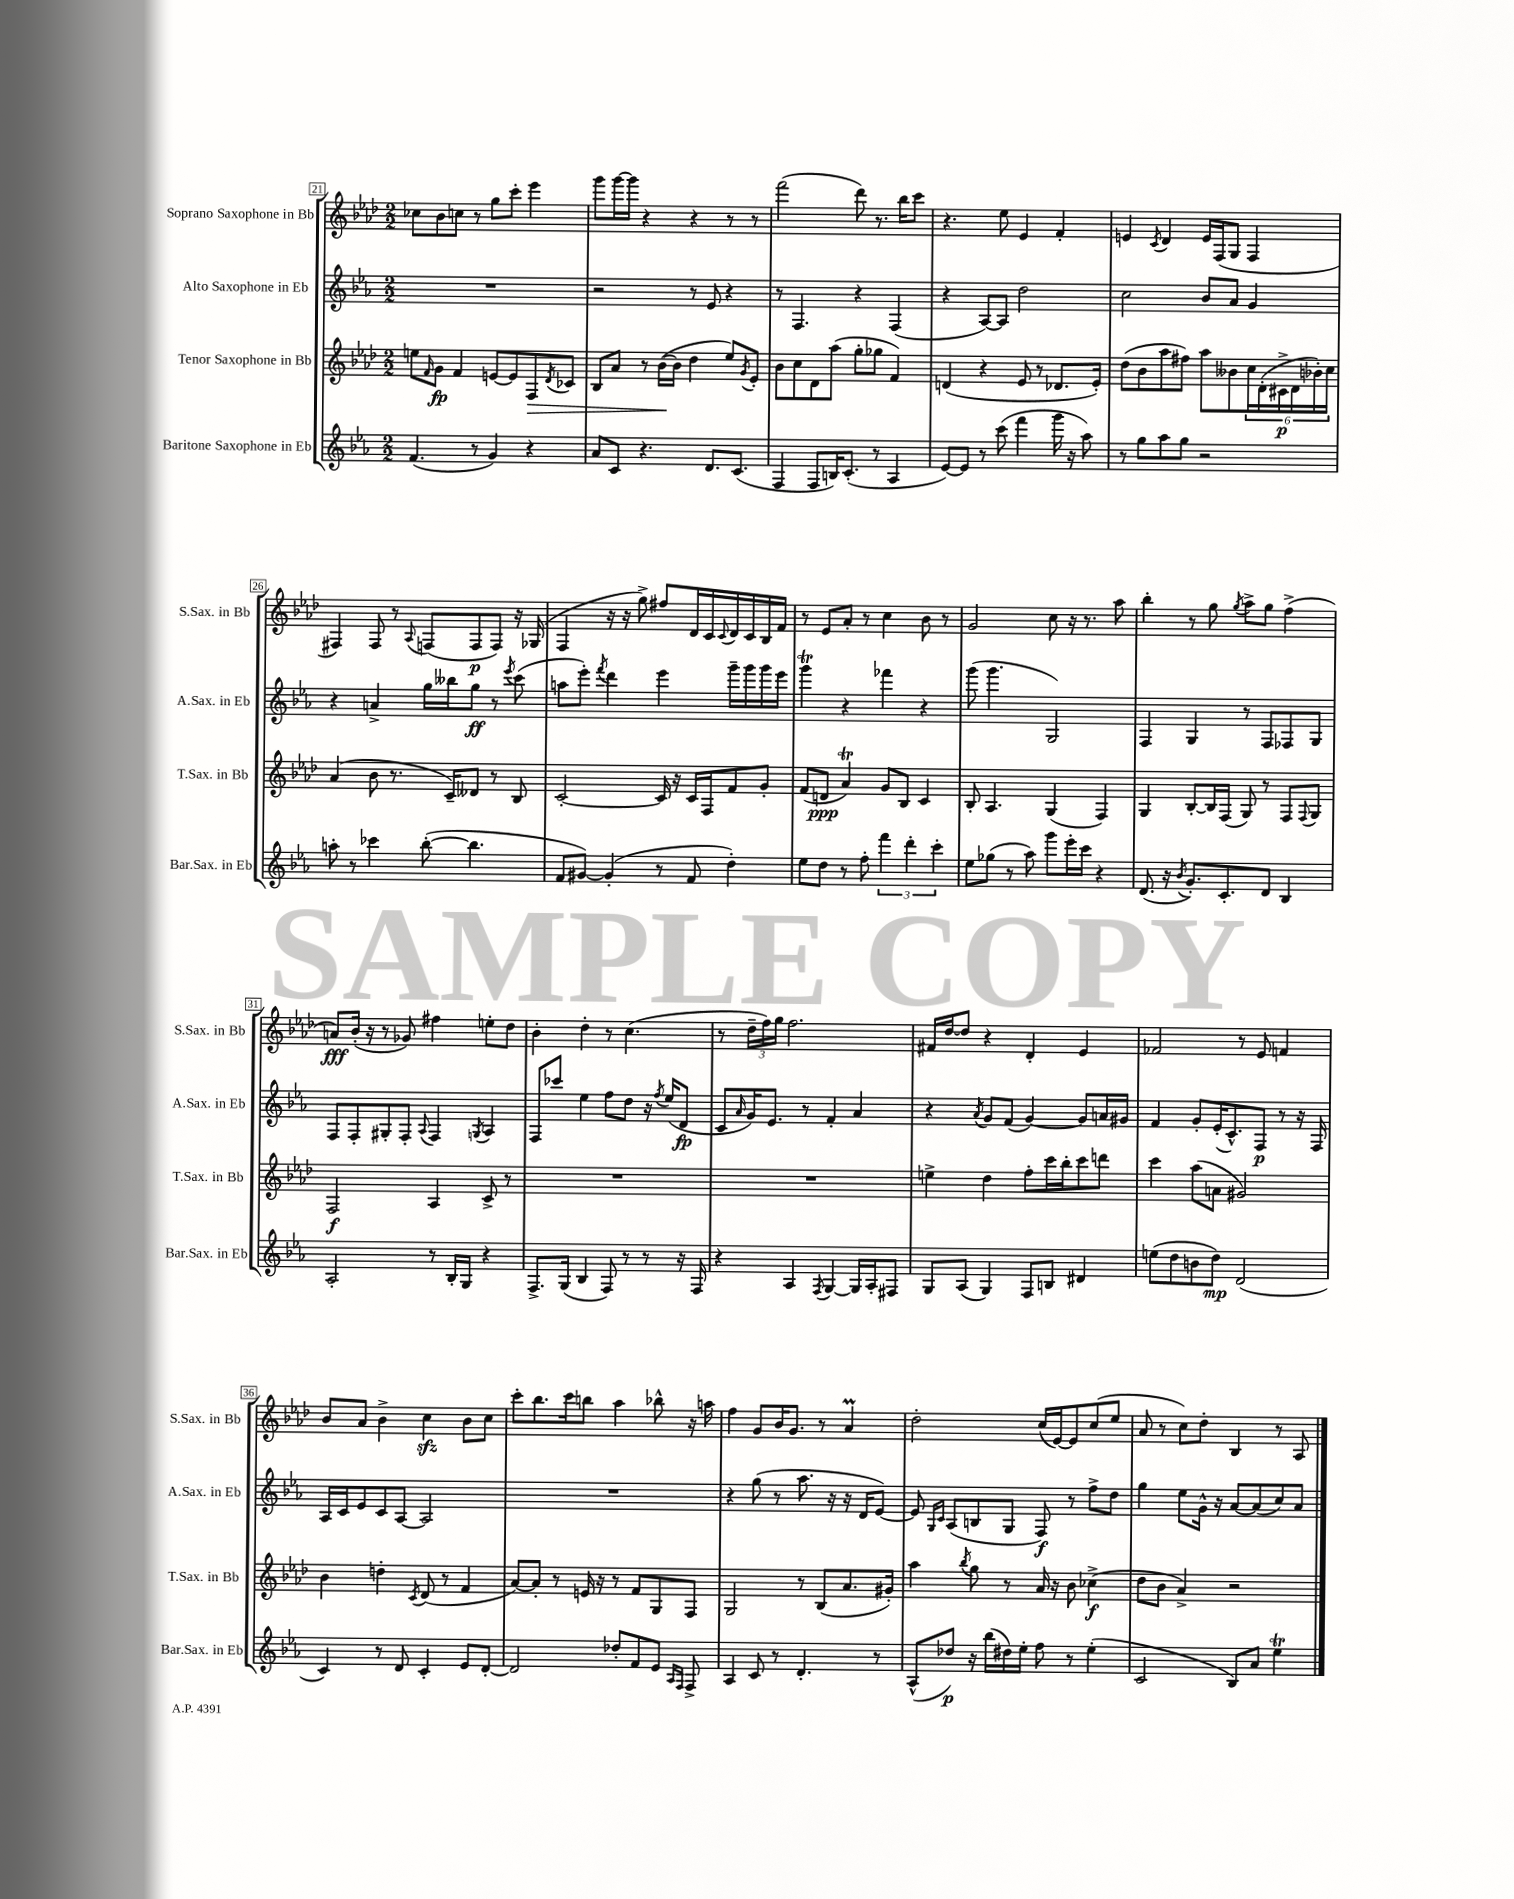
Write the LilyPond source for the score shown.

<<
\new StaffGroup <<
\new Staff = "s0" \with { instrumentName = "Soprano Saxophone in Bb" shortInstrumentName = "S.Sax. in Bb" } {
    \clef treble \key aes \major \numericTimeSignature \time 2/2
    ces''8 bes'8 c''8 r8 g''8 c'''8-. ees'''4 |
    g'''8 g'''16~ g'''16 r4 r4 r8 r8 |
    f'''2( des'''8) r8. bes''16 c'''8 |
    r4. ees''8 ees'4 f'4-. |
    e'4 \acciaccatura { c'8 } des'4 e'16 f16( g8 f4 |
    fis4) fis8 r8 \appoggiatura { aes8 } f8( f8\p f8) r16 ges16( |
    f4 r16 r16 g''8->) fis''8 des'16 c'16 \appoggiatura { c'8 } des'16 c'16 bes16 f'16 |
    r8 ees'8 aes'8-. r8 c''4 bes'8 r8 |
    g'2 c''8 r16 r8. aes''8 |
    bes''4-. r8 g''8 \acciaccatura { g''8 } aes''8-> g''8 f''4->( |
    a'8\fff) bes'16-.( r16 r8 ges'8) fis''4 e''8-. des''8 |
    bes'4-. des''4-. r8 c''4.( |
    r8 \tuplet 3/2 { des''16-- f''16) g''16 } f''2. |
    fis'16 des''16~ des''8 r4 des'4-. ees'4 |
    fes'2 r8 ees'8 f'4 |
    bes'8 aes'8 bes'4-> c''4\sfz bes'8 c''8 |
    c'''8-. bes''8. c'''16 b''8 aes''4 bes''8-^ r16 a''16 |
    f''4 g'8 bes'16 g'8. r8 aes'4\prall |
    des''2-. c''16( ees'16~) ees'8 c''8( ees''8 |
    aes'8 r8 c''8) des''8-. bes4 r8 aes8 \bar "|." |
}
\new Staff = "s1" \with { instrumentName = "Alto Saxophone in Eb" shortInstrumentName = "A.Sax. in Eb" } {
    \clef treble \key ees \major \numericTimeSignature \time 2/2
    R1 |
    r2 r8 ees'8 r4 |
    r8 f4. r4 f4( |
    r4 aes8~) aes8 d''2 |
    c''2 bes'8 aes'8 g'4 |
    r4 a'4-> g''16 beses''16 g''8\ff r8 \acciaccatura { ees'''8 } c'''8( |
    a''8 ees'''8-.) \acciaccatura { f'''8 } d'''4 ees'''4 g'''16-- g'''16 g'''16 ees'''16 |
    g'''4\trill r4 fes'''4 r4 |
    g'''8( g'''4. g2) |
    f4 g4 r8 f8 fes8 g8 |
    f8 f8-. gis8-. f8-. \appoggiatura { aes8 } f4 \acciaccatura { g8 } aes4 |
    f8 ces'''8 ees''4 f''8 d''8 r16 \acciaccatura { f''8 } ees''16( d'8\fp |
    c'8 \grace { aes'16 } g'16) ees'8. r8 f'4-. aes'4 |
    r4 \acciaccatura { aes'8 } g'8 f'8( g'4~) g'8 a'16 gis'16 |
    f'4 g'8-. ees'16-.( c'8.-^) f8\p r8 r16 f16 |
    aes16 c'16 ees'8 c'8 aes8~ aes2 |
    R1 |
    r4 g''8( r8 aes''8. r16 r16 d'16 ees'8~) |
    ees'8 \grace { g16 c'16 } aes8( b8 g8 f8\f) r8 f''8-> d''8 |
    g''4 ees''8 g'16-^ r16 aes'8~ aes'8( c''8) aes'8 \bar "|." |
}
\new Staff = "s2" \with { instrumentName = "Tenor Saxophone in Bb" shortInstrumentName = "T.Sax. in Bb" } {
    \clef treble \key aes \major \numericTimeSignature \time 2/2
    e''8 \grace { f'16 } g'8\fp f'4 e'8~ e'8 f8\> \acciaccatura { des'8 } ces'8 |
    bes8 aes'8 r8 bes'16~\!( bes'16 des''4 ees''8) \acciaccatura { g'8 } ees'8-. |
    bes'8 c''8 des'8 aes''8( g''8-. ges''8 f'4) |
    d'4( r4 ees'8 r8 des'8. ees'16-.) |
    des''8( bes'8 aes''8 fis''8) aes''8 beses'8 \tuplet 6/4 { c''16 des'16-.( cis'16->\p des'16 bes'16-.) c''16 } |
    aes'4( bes'8 r8. c'16--) deses'8 r8 bes8 |
    c'2~-. c'16 r16 c'16 f16 f'8 g'8-. |
    f'8( d'8\ppp aes'4\trill) g'8 bes8 c'4 |
    bes8-. aes4. g4( f4) |
    g4 bes8~-. bes16 f16( g8) r8 f8 \appoggiatura { f8 } g8 |
    f2\f aes4 c'8-> r8 |
    R1 |
    R1 |
    e''4-> des''4 f''8-. c'''16 bes''16-. c'''8 d'''8 |
    c'''4 aes''8( a'8 gis'2) |
    bes'4 d''4-. \acciaccatura { c'8 } des'8( r8 f'4 |
    aes'8~) aes'8-. r8 e'16 r16 r8 f'8 g8 f8 |
    g2 r8 bes8( aes'8. gis'16-.) |
    aes''4 \acciaccatura { bes''8 } g''8 r8 aes'16 r16 bes'8 ces''4->\f( |
    des''8 bes'8 aes'4->) r2 \bar "|." |
}
\new Staff = "s3" \with { instrumentName = "Baritone Saxophone in Eb" shortInstrumentName = "Bar.Sax. in Eb" } {
    \clef treble \key ees \major \numericTimeSignature \time 2/2
    f'4.( r8 g'4) r4 |
    aes'8 c'8 r4. d'8. c'8.( |
    f4 f8 b16) c'8.-.( r8 aes4 |
    ees'8~) ees'8 r8 c'''8( f'''4 g'''16 r16 aes''8) |
    r8 g''8 aes''8 g''8 r2 |
    a''8-. r8 ces'''4 bes''8~-.( bes''4. |
    f'8 gis'8~) gis'4-.( r8 f'8 d''4-.) |
    ees''8 d''8 r8 f''8-. \tuplet 3/2 { f'''4 d'''4-. c'''4-. } |
    ees''8 ges''8( r8 aes''8) g'''8 ees'''16-. c'''16 r4 |
    d'8.( r16 \acciaccatura { bes'8 } g'8.-.) c'8.-. d'8 bes4 |
    aes2-. r8 bes16-. g16 r4 |
    f8.-> g16( bes4 f8) r8 r8 r16 f16 |
    r4 aes4 \acciaccatura { f8 } g4~ g16 aes16-. fis8 |
    g8 aes8( g4) f8 b8 dis'4 |
    e''8( d''8 b'8 d''8\mp) d'2( |
    c'4) r8 d'8 c'4-. ees'8 d'8~-. |
    d'2 des''8-. f'8 ees'8 \grace { aes16 f16 } f8-> |
    aes4 c'8 r8 d'4.-. r8 |
    aes8-^( des''8\p) r16 bes''16( dis''16) ees''16-. f''8 r8 ees''4-.( |
    c'2 bes8) aes'8 ees''4\trill \bar "|." |
}
>>
>>
\layout { \context { \Score currentBarNumber = #21 \override BarNumber.stencil = #(make-stencil-boxer 0.1 0.3 ly:text-interface::print) } }
